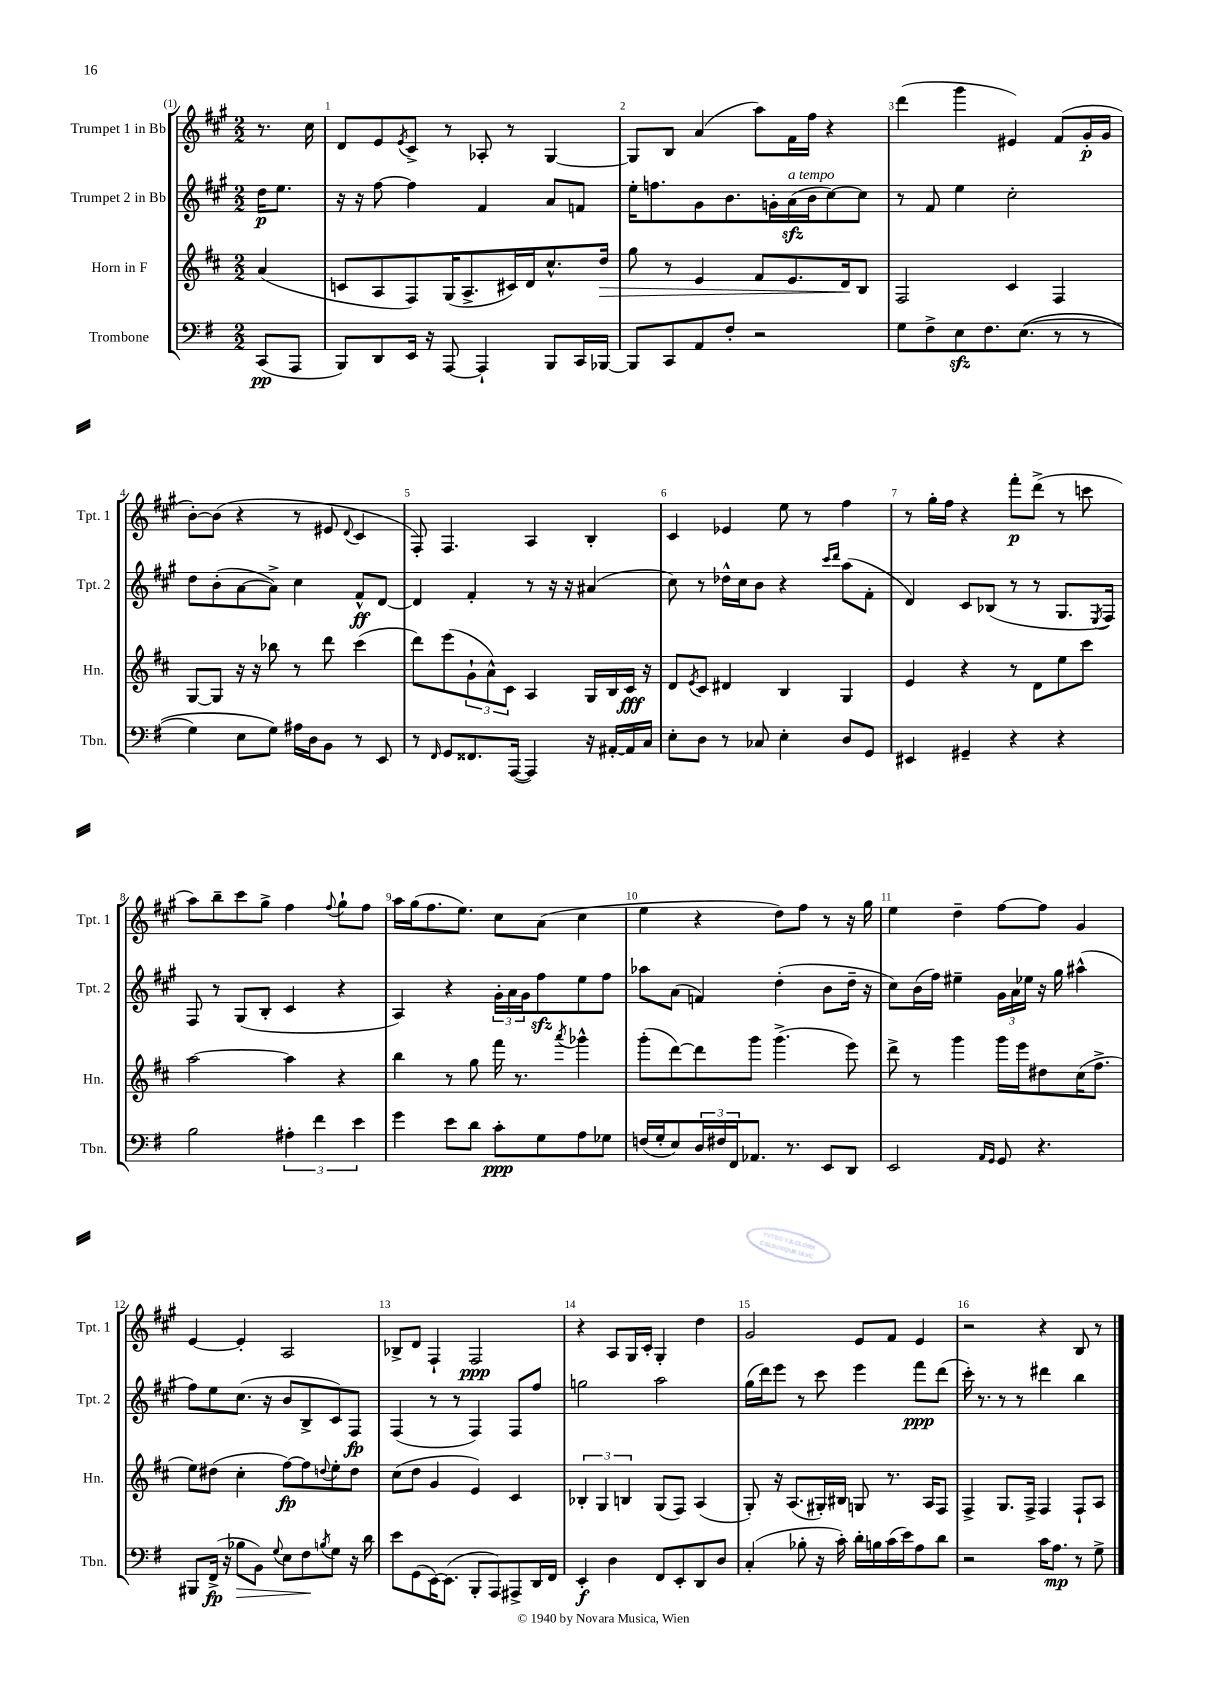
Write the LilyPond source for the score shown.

<<
\new StaffGroup <<
\new Staff = "s0" \with { instrumentName = "Trumpet 1 in Bb" shortInstrumentName = "Tpt. 1" } {
    \clef treble \key a \major \numericTimeSignature \time 2/2 \partial 4
    r8. cis''16 |
    d'8 e'8 \acciaccatura { e'8 } cis'8-> r8 aes8-. r8 gis4~ |
    gis8 b8 a'4( a''8) fis'16 fis''16 r4 |
    d'''4( gis'''4 eis'4) fis'8( gis'16-.\p gis'16 |
    b'8~-.) b'8( r4 r8 eis'8 \appoggiatura { d'8 } cis'4 |
    fis8-.) fis4. a4 b4-. |
    cis'4 ees'4 e''8 r8 fis''4 |
    r8 gis''16-. fis''16 r4 fis'''8-.\p d'''8->( r8 c'''8 |
    a''8) b''8-- cis'''8 gis''8-> fis''4 \appoggiatura { fis''8 } gis''8-! fis''8 |
    a''16 gis''16( fis''8. e''8.) cis''8 a'8( cis''4 |
    e''4 r4 d''8) fis''8 r8 r16 gis''16 |
    e''4 d''4-- fis''8~ fis''8 gis'4 |
    e'4~ e'4-. a2 |
    bes8-> d'8 fis4-! fis2\ppp |
    r4 a8 gis16 cis'16-. gis4-. d''4 |
    gis'2 e'8 fis'8 e'4 |
    r2 r4 b8 r8 \bar "|." |
}
\new Staff = "s1" \with { instrumentName = "Trumpet 2 in Bb" shortInstrumentName = "Tpt. 2" } {
    \clef treble \key a \major \numericTimeSignature \time 2/2 \partial 4
    d''16\p e''8. |
    r16 r16 fis''8~ fis''4 fis'4 a'8 f'8 |
    e''16-. f''8. gis'8 b'8. g'16-. a'16\sfz^\markup { \italic "a tempo" }( b'16 cis''8~) cis''8 |
    r8 fis'8 e''4 cis''2-. |
    d''8 b'8-.( a'8~ a'8->) cis''4 fis'8-^\ff d'8~ |
    d'4 fis'4-. r8 r16 r16 ais'4( |
    cis''8) r8 des''16-^ cis''16 b'8 r4 \grace { cis'''16 d'''16 } a''8( fis'8-. |
    d'4) cis'8 bes8( r8 r8 gis8. \acciaccatura { e8 } fis16) |
    fis8 r8 gis8( b8-. cis'4 r4 |
    a4) r4 \tuplet 3/2 { gis'16-. a'16 gis'16 } fis''8\sfz e''8 fis''8 |
    aes''8 a'8( f'4) d''4-.( b'8 d''16-- r16 |
    cis''8) b'16( fis''16) eis''4-- \tuplet 3/2 { gis'16 a'16 ees''16 } r16 gis''16 ais''4-^( |
    fis''8) e''8 cis''8.( r16 b'8 b8-> cis'8) fis8\fp |
    fis4( r8 r8 fis4) fis8 fis''8 |
    g''2 a''2 |
    gis''16( d'''16) e'''8 r8 cis'''8 e'''4 fis'''8\ppp d'''8( |
    cis'''16-.) r8. r8 r8 dis'''4 b''4 \bar "|." |
}
\new Staff = "s2" \with { instrumentName = "Horn in F" shortInstrumentName = "Hn." } {
    \clef treble \key d \major \numericTimeSignature \time 2/2 \partial 4
    a'4( |
    c'8 a8 fis8) g16( a8.-> cis'16) d'16 cis''8.-^ d''16\> |
    g''8 r8 e'4 fis'8 e'8. d'16\! b8 |
    fis2 cis'4 fis4 |
    g8~ g8 r16 r16 bes''8 r8 d'''8 cis'''4( |
    d'''8) e'''8( \tuplet 3/2 { g'8-! a'8-^) cis'8 } a4 g16 b16 cis'16\fff r16 |
    d'8 \acciaccatura { e'8 } cis'8 dis'4 b4 g4 |
    e'4 r4 r8 d'8 e''8 cis'''8 |
    a''2~ a''4 r4 |
    b''4 r8 g''8 fis'''16 r8. \acciaccatura { a'''8 } ges'''4-^ |
    g'''8-.( d'''8~) d'''8 g'''8 g'''4.->( e'''8) |
    d'''8-> r8 g'''4 g'''16 e'''16 dis''8 cis''16( fis''8.-> |
    e''8) dis''8( cis''4-. fis''8~\fp) fis''8 \appoggiatura { d''8 } e''8-. d''8 |
    cis''8( d''8 g'4 e'4) cis'4 |
    \tuplet 3/2 { bes4-. g4 b4 } g8( fis8) a4( |
    g8-.) r16 a8.( gis16-.) bis16 g8 r8. a16 fis8 |
    fis4-> g8. fis16-> fis4 fis8-! a8 \bar "|." |
}
\new Staff = "s3" \with { instrumentName = "Trombone" shortInstrumentName = "Tbn." } {
    \clef bass \key g \major \numericTimeSignature \time 2/2 \partial 4
    c,8\pp( a,,8 |
    b,,8) d,8 e,16 r16 a,,8~ a,,4-! b,,8 c,16 bes,,16~ |
    bes,,8 c,8 a,8 fis8-. r2 |
    g8 fis8-> e8\sfz fis8. e8.(\( r8 r8 |
    g4) e8 g8\) ais16 d16 b,8 r8 e,8 |
    r8 \grace { fis,16 } g,8 fisis,8. a,,16~( a,,4) r16 ais,16~-. ais,16 c16 |
    e8-. d8 r8 ces8 e4-. d8 g,8 |
    eis,4 gis,4-- r4 r4 |
    b2 \tuplet 3/2 { ais4-. fis'4 e'4 } |
    g'4 e'8 d'8 c'8-.\ppp g8 a8 ges8 |
    f16( g16-. e8) \tuplet 3/2 { d16 fis16 fis,16 } aes,8. r8. e,8 d,8 |
    e,2 \grace { a,16 g,16 } g,8 r4. |
    bis,,8 fis,16->\fp( r16 bes8\> b,8) \appoggiatura { g8 } e8 fis8\! \acciaccatura { b8 } g8 r16 d'16 |
    e'8 g,8( e,16~) e,8.( b,,8-. a,,8) ais,,8-> d,16 fis,16 |
    e,4-.\f d4 fis,8 e,8-. d,8 d8 |
    c4-.( bes8-. r16 c'16-.) d'16-. b16 c'16( e'16) a8 d'8 |
    r2 c'16 a8.\mp r8 g8-> \bar "|." |
}
>>
>>
\layout { \context { \Score \override BarNumber.break-visibility = ##(#f #t #t) barNumberVisibility = #all-bar-numbers-visible } }
